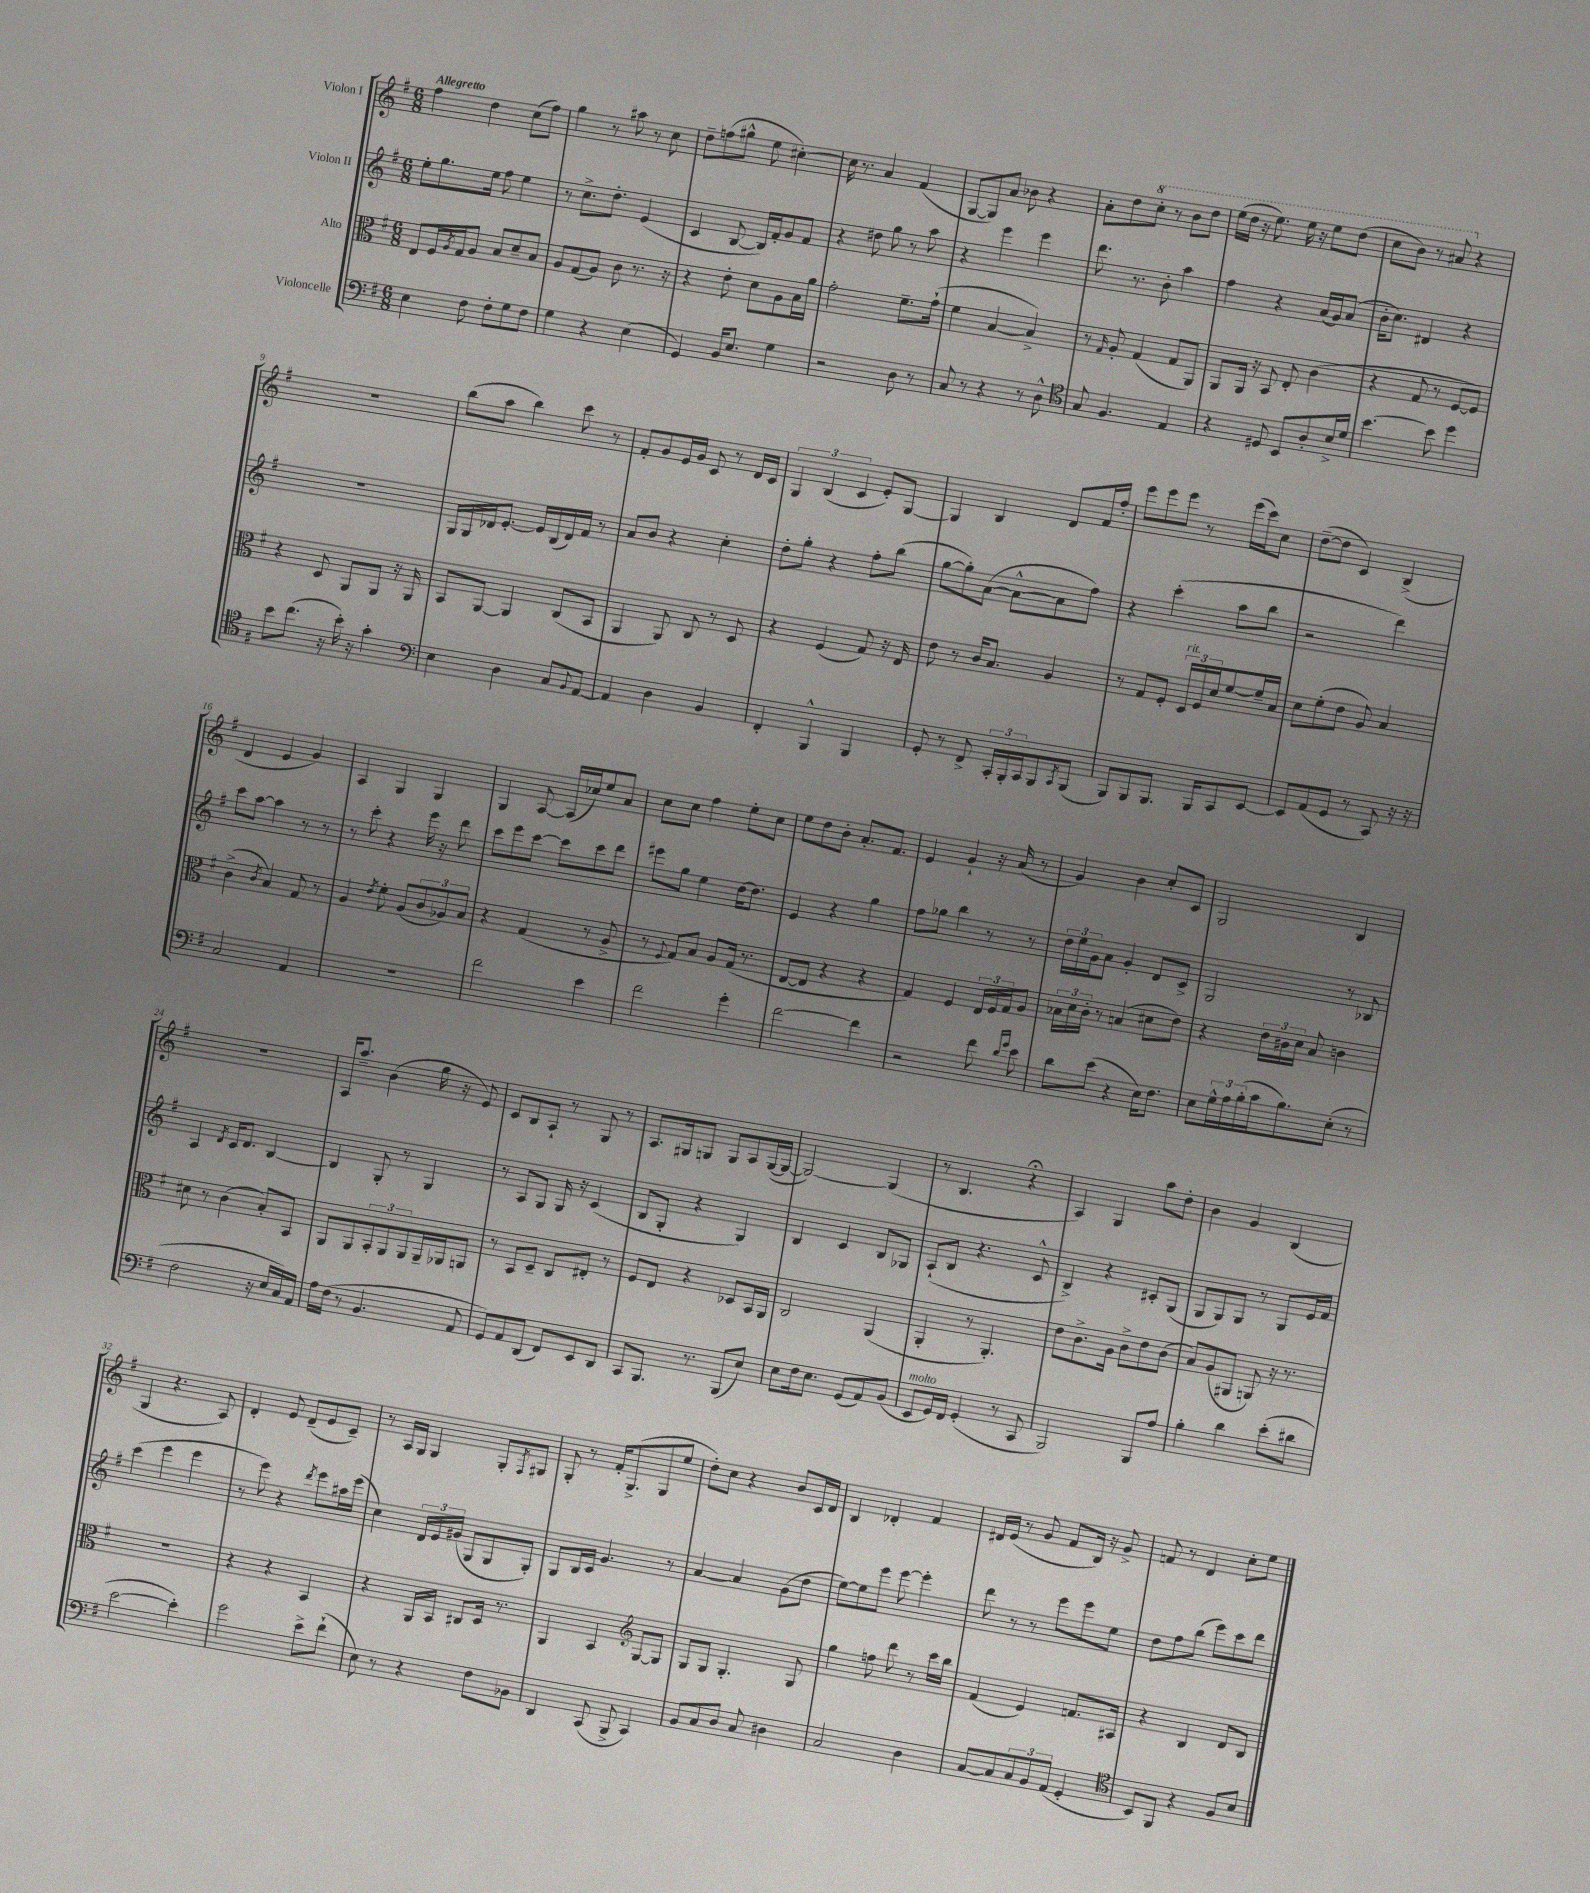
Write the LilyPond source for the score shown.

<<
\new StaffGroup <<
\new Staff = "s0" \with { instrumentName = "Violon I" } {
    \clef treble \key g \major \numericTimeSignature \time 6/8 \tempo "Allegretto"
    fis''4 d''4 c''8( fis''8) |
    g''4 r8 ais''8 r8 c''8 |
    d''8-- f''8( gis''8-^ e''8 cis''4~-.) |
    cis''16 r8. a'4 fis'4( |
    g8~ g8) a'8 bes'8 r4 |
    a'8-. d''8 \ottava #1 c'''8-. r8 b''8 d'''8 |
    e'''16( d'''16 r16 e'''8.) e'''16 r16 e'''8 d'''8( |
    c'''8 b''8) r8 ais''8 \ottava #0 r4 |
    R2. |
    b''8( a''8 b''4) c'''8 r8 |
    fis'8-. g'8 e'16 g'16 c'8 r8 d'16 c'16 |
    \tuplet 3/2 { g4 b4( c'4 } e'8-.) g8~ |
    g4 b4 d'8 fis'16 fis''16-. |
    e'''8 e'''8 e'''8 r8 e'''16( c'''16) c''8 |
    d''8~--( d''8 c'4) b4->( |
    d'4 e'4 g'4) |
    a4 g4 g4 |
    g4 a8~ a16( ces''16) e''8 a'8 |
    c''8 c''8 fis''4 e''8-. c''8 |
    e''8 d''8 b'8-. a'8.-. fis'8. |
    e'4 g'4-! r16 a'16( r8 |
    g'4) b'4 c''8-. c'8 |
    g2 b4 |
    R2. |
    a16 a''8.-- b'4( g''16 r16 e'8) |
    c'8 b8 a8-! r8 g8 r8 |
    a8. gis16 g8 g8 a8 g16~( g16~ |
    g2~) g4( |
    r8 b4. r4\fermata |
    a4) g4 a''8 d''8-. |
    b'4 g'4 b4( |
    g4 r4. a8) |
    d'4-. e'8 d'8--( e'8 c'8--) |
    r8 a16 g16 g4 g8-. \acciaccatura { fis8 } gis8 |
    g8-. r8 fis'16-. g8.->( g8 e''8 |
    d''8-.) c''8 r4 b'8 c'16 d'16 |
    b4 des'4-. fis'4 |
    dis'16 e'16( r8 g'8 fis'8 b16) r16 g'8-> |
    f'8 r8 d'4 c''8-. e''8 \bar "|." |
}
\new Staff = "s1" \with { instrumentName = "Violon II" } {
    \clef treble \key g \major \numericTimeSignature \time 6/8
    e''8-. g''8. e''16 fis''8 e''4 |
    r8 c''8.-> d''8.-. e'4( |
    c'4 b8~ b16) fis'16-. g'8 fis'8 |
    r4 dis''8 g''8 r8 a''8 |
    r4 e'''4 e'''4 |
    d'''8. r8. b'8-. a''4 |
    fis''4 r4 a'16( g'16) a'8( |
    b'16-. c''8.) dis'4 r4 |
    R2. |
    g16 g16 des'16 e'8.~-. e'16 b16( des'16) fis'16 r8 |
    a'8 b'8 r4 c''4-. |
    d''8-. g''8-. r4 fis''8-. b''8( |
    g''8~ g''8-.) a'8~( a'8~-^ a'8 fis''8) |
    r4 c'''4-.( a''8 b''8 |
    r2 d'''4) |
    c'''8 a''8~ a''4 r8 r8 |
    r8 c'''8-. r4 e'''16 r16 d'''8 |
    c'''8 e'''8 c'''8~ c'''8 c'''8 d'''8 |
    eis'''8 g''8 e''4 d''16~ d''8. |
    e'4 r4 g''4 |
    fis''8 ges''8 b''4 r8 r8 |
    \tuplet 3/2 { d''16 e''16 g'16 } a'8 g'4-. d'8 c'8-> |
    g2 r8 bes8 |
    a4 \acciaccatura { d'8 } c'16 d'8. b4~ |
    b4 g8-. r8 g4 |
    r8 a8 g8 g16 r16 c'4( |
    b8 g8-. r4 g4) |
    b4 c'4 b8 ges8 |
    a8-!( b8 r4. c'8-^ |
    b4->) r4 cis'8-. g8( |
    g8 g8) g8 r8 g8 e'16 fis'16 |
    c'''4( e'''4 e'''4 |
    r8 e'''8) r4 \acciaccatura { d'''8 } e'''8 ais''16 e'''16( |
    c''4) \tuplet 3/2 { d'16 e'16 gis'16( } g8 g8 g8-.) |
    g8 b16 c'16 g'4. r8 |
    a'4~ a'4 g'8( d''8 |
    e''8~) e''8 e'''8 e'''8~ e'''4-. |
    d'''8 r8 r8 e'''8 e'''8 e''8 |
    d''8 fis''8 b''8( e'''8) c'''8 d'''8 \bar "|." |
}
\new Staff = "s2" \with { instrumentName = "Alto" } {
    \clef alto \key g \major \numericTimeSignature \time 6/8
    e8 fis16 \acciaccatura { a8 } g16 a8 b8 d'8-- b8 |
    a8 g8( a8) c'8 r8. r16 |
    r4 e'8-. d'8 a8 b16 a'16 |
    g'2-. fis'8.-- g'16-!( |
    fis'4 b4~ b4->) |
    r8 \grace { g16 } a8-. g4( g8 a,8) |
    a,8 a,16 r16 b,8 e8-. c'4( |
    r4 g8 r8 fis8~ fis8) |
    r4 d8 a,8 a,8 r16 a,16 |
    b,8 a,8~ a,4 c8( b,8 |
    a,4 a,8) c8 r8 d8 |
    r4 fis4( g8) r16 e16 |
    e'8 r8 c'16 b8. a4 |
    r8 g8 fis8-. \tuplet 3/2 { d16^\markup { \italic "rit." } fis16 d'16 } fis'8~ fis'16-- b16 |
    d'8 fis'8-.( e'8 a8) b4 |
    c'4->( \acciaccatura { c'8 } b4) g8 r8 |
    a4 \acciaccatura { e'8 } fis'8-. a8( \tuplet 3/2 { c'8 aes8) b8 } |
    r4 g4( r8 a8-> |
    r8 \appoggiatura { fis8 } g8) b8 a8 g16( r8. |
    e8~ e8 r4 r4 |
    g4) fis4 \tuplet 3/2 { e16 fis16 g16 } a8 |
    \tuplet 3/2 { bes16 d'16 c'16-. } r8 b4( dis'8 e'8) |
    r4 \tuplet 3/2 { e'16 cis'16 d'16 } b8 c'4 |
    dis'8 r8 c'4( b8-.) b,8 |
    a,8 a,8 \tuplet 3/2 { b,8-. a,8 a,8 } a,16-- aes,16 a,8 |
    r8 b,8 d8-- c8 eis8-. r8 |
    fis8 e8 r4 des8 b,16 a,16 |
    c2 a,4( |
    a,4-. r8 a,4.-.) |
    e'8 c'8.-> a16 c'8-> e'8 c'8( |
    b8) a8( ais,8 a,8) r16 r8. |
    R2. |
    r4 r4 b,4 |
    r4 a,16 b,16 cis8 d16 r8. |
    a,4 b,4 \clef treble g8~ g8 |
    g8 g8 g4.-. g8 |
    g''4 f''8 d'''8 r8 c'''16 b''16 |
    fis'4( e'4) f'8. ais16 |
    r4 b4 d'8 b8 \bar "|." |
}
\new Staff = "s3" \with { instrumentName = "Violoncelle" } {
    \clef bass \key g \major \numericTimeSignature \time 6/8
    e4 fis8 fis8-. g8 fis8 |
    g4 r4 e4( |
    g,4) b,16 e8. g4 |
    r2 d8 r8 |
    c8 r8 r4 r8 d8-^ |
    \clef tenor g8 fis4. e4 |
    r4 dis8 b,8 a8-. b16-> d'16 |
    b'4.~ b'8 d''4 |
    b'8 c''8.( r16 b'16-.) r16 g'4-. |
    \clef bass e4 d4 c8 \appoggiatura { b,8 } a,8~ |
    a,4 d4 b,4 |
    fis,4-. b,,4-^ b,,4 |
    g,8-. r8 fis,8-> \tuplet 3/2 { c,16-. b,,16-. c,16 } b,,8 \acciaccatura { c,8 } b,,8( |
    b,,8) b,,8 b,,8. b,,16 c,8 e,8~ |
    e,8 a,8( g,8 r8 c,8) r16 r16 |
    c2 a,4 |
    R2. |
    fis'2 e'4 |
    fis'2 g'4-. |
    fis'2~ fis'4 |
    r2 fis'8 \grace { d'16 g'16 } e'8 |
    d'8 e'8( r4 e16) fis8. |
    e8 \tuplet 3/2 { g16-^ a16 b16-.( } c'16 b8.) e8-.( r8 |
    fis2 r16 e16 c16) a,16 |
    a16 fis16( r8 b,4. a,8 |
    g,8) a,8 d,8( fis,8) e,8 d,8 |
    c,8 b,,8. r8. b,,8( e8) |
    e8 fis16 e8. g,8( a,8) b,8( |
    e,8^\markup { \italic "molto" } g,16) fis,16 g,4-.( r8 c,8 |
    b,,2) b,,8 a8 |
    b4-. d'4 e'8-.( dis'8 |
    e'2~ e'4-.) |
    g'2 e'8-> fis'8-!( |
    e8) r8 r4 fis8 bes,8 |
    d,4 c,8( b,,8-> c,4) |
    b,8 c8 d8 c8 dis4 |
    c2 d4 |
    c8~ c8 \tuplet 3/2 { c8 b,8 a,8( } g,4-. |
    \clef tenor b,8) fis,8 r4 fis8 b8 \bar "|." |
}
>>
>>
